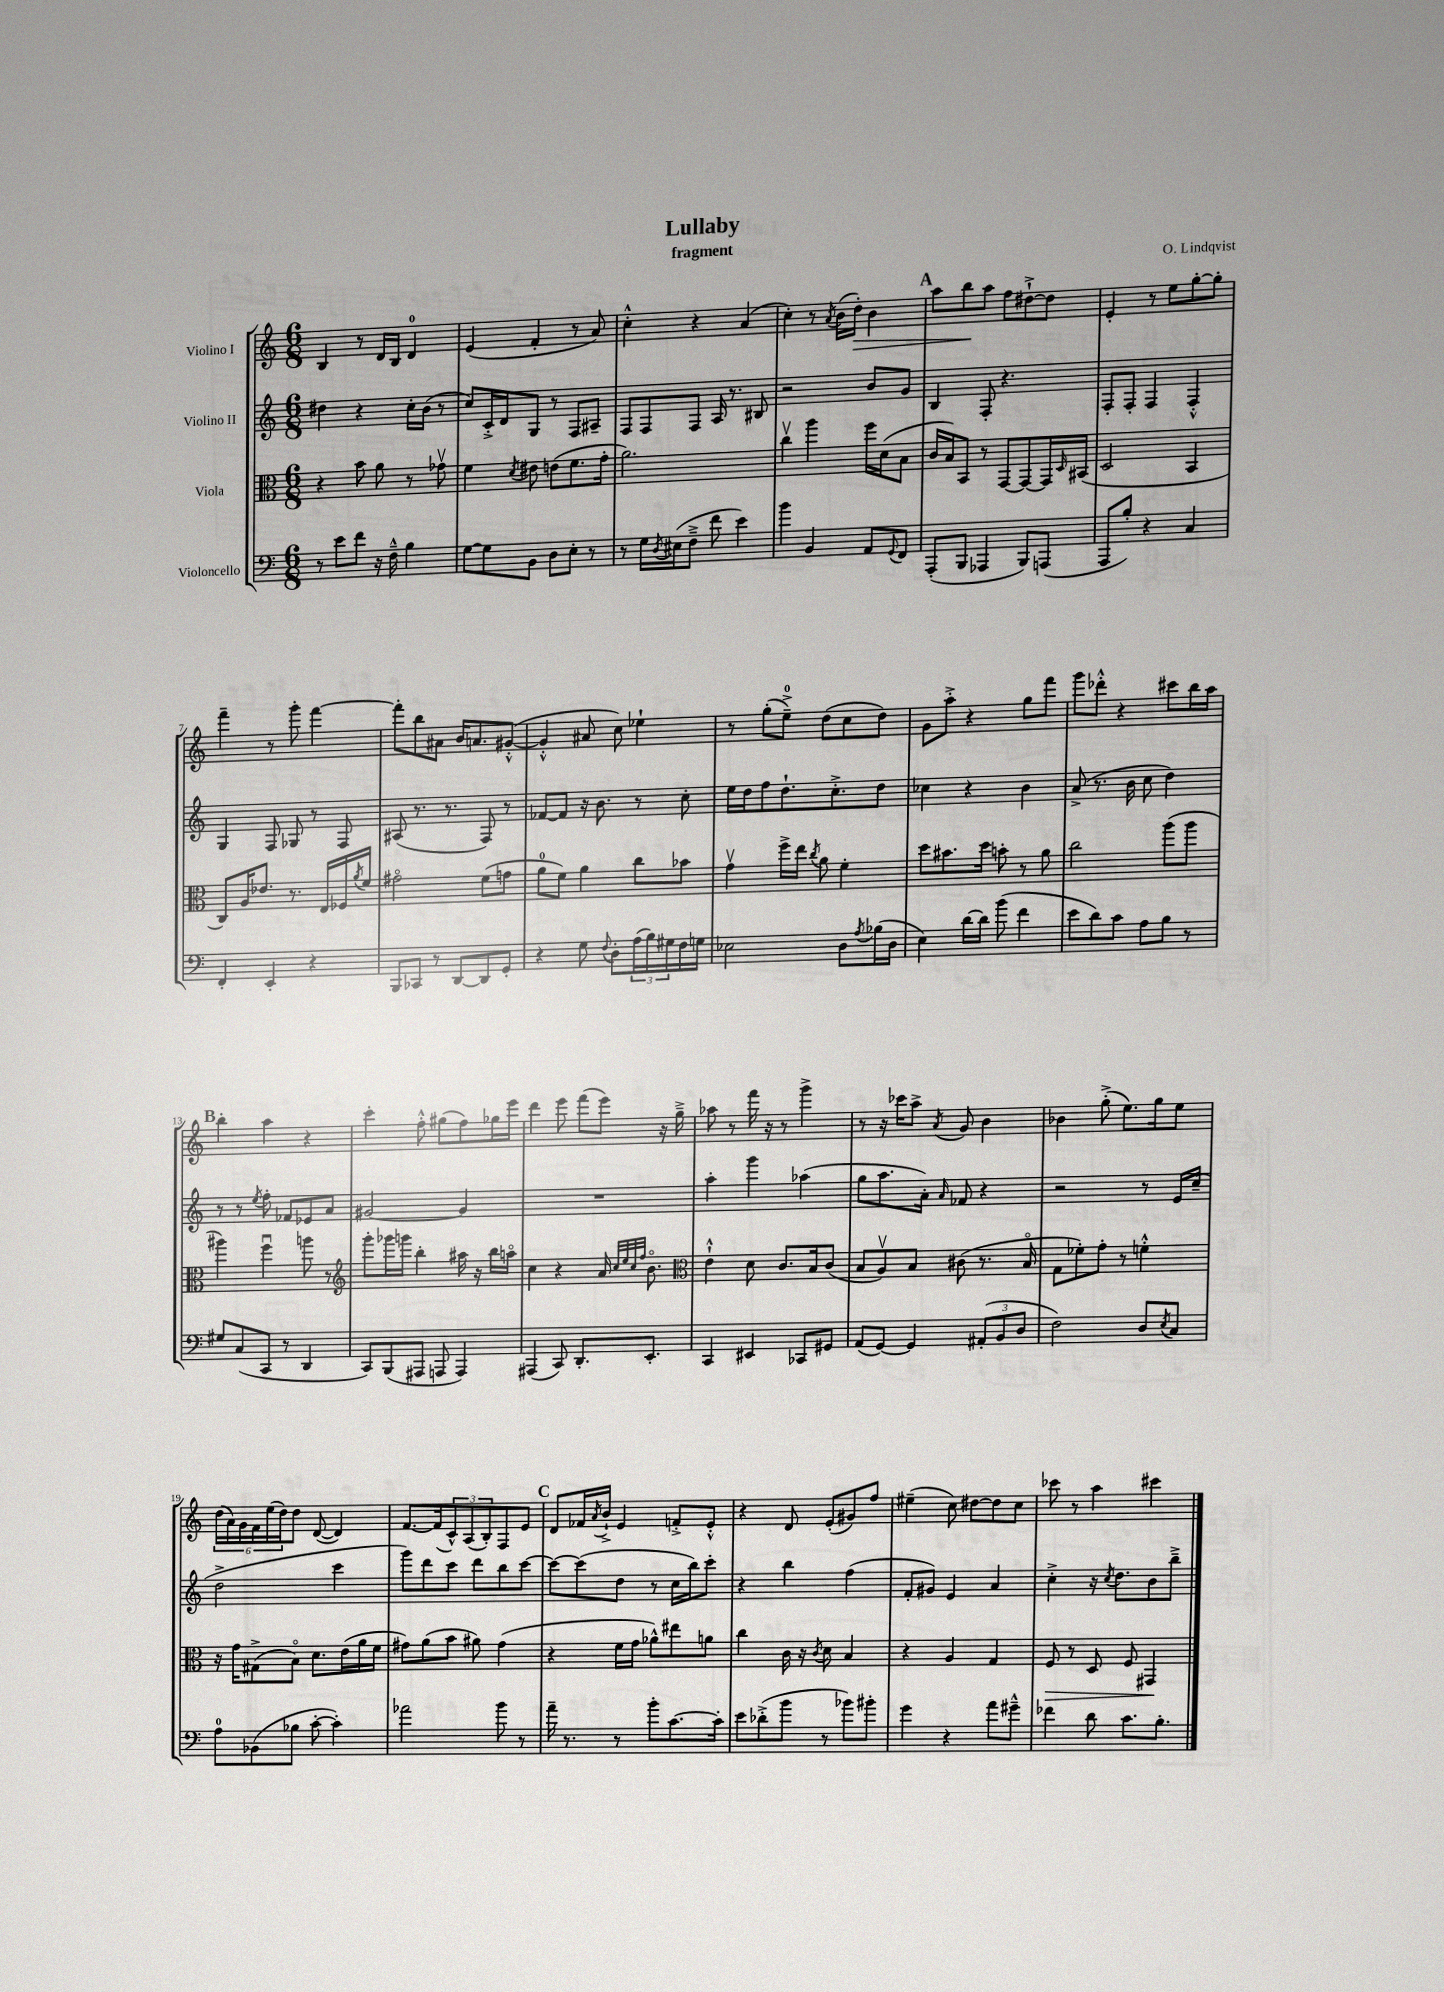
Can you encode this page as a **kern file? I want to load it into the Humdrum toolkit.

**kern	**kern	**dynam	**kern	**kern	**dynam
*part4	*part3	*part3	*part2	*part1	*part1
*staff4	*staff3	*staff3	*staff2	*staff1	*staff1
*I"Violoncello	*I"Viola	*	*I"Violino II	*I"Violino I	*
*clefF4	*clefC3	*	*clefG2	*clefG2	*
*k[]	*k[]	*	*k[]	*k[]	*
*M6/8	*M6/8	*	*M6/8	*M6/8	*
=1	=1	=1	=1	=1	=1
8r	4r	.	4dd#X\	4B/	.
8e\L	.	.	.	.	.
8f\J	8b\	.	4r	8r	.
16r	8a\	.	.	16d/LL	.
16F~^^\	.	.	.	16B/JJ	.
4B\	8r	.	16cc'\LL	4d/	.
.	.	.	(16b\JJ	.	.
.	8g-Xv\	.	8r	.	.
=2	=2	=2	=2	=2	=2
[8G\L	4f\	.	8cc/L)	(4e/	.
8G\]	.	.	16c'^/L	.	.
.	.	.	16d/J	.	.
.	8qd/	.	.	.	.
8BB\J	8e#X\	.	8G/J	4f'/	.
8D\L	(8en\L	.	8r	.	.
8E'\J	8.f\	.	8F/L	8r	.
8r	.	.	8A#X~/J	8a/)	.
.	16g'\Jk	.	.	.	.
=3	=3	=3	=3	=3	=3
8r	2.a\)	.	8F/L	4cc'^^\	.
16G\LL	.	.	8F/	.	.
8qD/	.	.	.	.	.
(16E#X\J	.	.	.	.	.
8F~^\J	.	.	8F/J	4r	.
8f\	.	.	16A/	.	.
.	.	.	8.r	.	.
4e\)	.	.	.	(4a/	.
.	.	.	8B#X/	.	.
=4	=4	=4	=4	=4	=4
4b\	4ccv\	.	2r	4cc'\)	.
4BB/	4aa\	.	.	8r	.
.	.	.	.	8qa/	.
.	.	.	.	(16b\LL	.
!	!	!	!	!	!LO:HP:b
.	.	.	.	16dd'\JJ)	>
8AA/L	16ff\LL	.	8b/L	4b\	.
.	(16d\J	.	.	.	.
8qqGG/	.	.	.	.	.
8FF/J	8B\J	.	8g/J	.	.
!!LO:REH:place=s1:t=A
=5	=5	=5	=5	=5	=5
(8AAA'/L	16c/LL	.	4B/	8aa\L	.
.	16B/J)	.	.	.	.
8BBB/J	8BB/J	.	.	8bb\	.
4AAA-X/	8r	.	8F'/	8aa\J	]
.	[8GG/L	.	4.r	8ff\L	.
8BBB/L)	8GG/_	.	.	[8dd#X`^\	.
(8AAAn/J	16GG/L]	.	.	8dd#\J]	.
.	16qqD/	.	.	.	.
.	(16BB#X/JJ	.	.	.	.
=6	=6	=6	=6	=6	=6
8AAA/L	2D/	.	8F'/L	4e'/	.
8B'/J)	.	.	8F'/J	.	.
4r	.	.	4F/	8r	.
.	.	.	.	8ee\L	.
4C/	4BB/	.	4F'^^/	[8gg'\	.
.	.	.	.	8gg'\J]	.
!!LO:LB:g=z
=7	=7	=7	=7	=7	=7
4FF'/	8C/L)	.	4G/	4fff~\	.
.	16A/K	.	.	.	.
.	8.e-X/J	.	.	.	.
4EE'/	.	.	8F/	8r	.
.	8.r	.	8G-X/	8ggg'\	.
4r	.	.	8r	[4fff\	.
.	16E/LL	.	.	.	.
.	16F-X/	.	8F/	.	.
.	8qa/	.	.	.	.
.	16f/JJ	.	.	.	.
=8	=8	=8	=8	=8	=8
8BBB/L	2g#X\	.	(8A#X/	8fff'\L]	.
8CC-X/J	.	.	8.r	8bb\	.
8r	.	.	.	8a#X\J	.
.	.	.	8.r	.	.
[8DD/L	.	.	.	16b/KL	.
.	.	.	.	8.an/	.
8DD/]	(8f\L	.	8F/)	.	.
8GG'/J	8gn\J	.	8r	([8g#X'^^/J	.
=9	=9	=9	=9	=9	=9
4r	8a\L	.	[8f-X/L	4g#'^^/]	.
.	8f\J)	.	8f-/J]	.	.
8G\	4a\	.	16r	8a#X/	.
.	.	.	8.b\	.	.
8qqF/	.	.	.	.	.
8D'\L	.	.	.	8cc\)	.
(24A\L	8cc\L	.	8r	4ee-X`\	.
24B\)	.	.	.	.	.
24G#X\	.	.	.	.	.
16F\	8b-X\J	.	8cc'\	.	.
16Gn\JJ	.	.	.	.	.
=10	=10	=10	=10	=10	=10
2E-X\	4gv\	.	16ee\LL	8r	.
.	.	.	16dd\J	.	.
.	.	.	8ff\	(8gg'\L	.
.	16ff^\LL	.	8.dd`\	8ee~^\J)	.
.	16ee\JJ	.	.	.	.
.	8qcc/	.	.	.	.
.	8a\	.	.	(8dd\L	.
.	.	.	8.cc'^\	.	.
8D\L	4f'\	.	.	8cc\	.
8qA/	.	.	.	.	.
(16B-X\L	.	.	8dd\J	8dd\J)	.
16D\JJ	.	.	.	.	.
=11	=11	=11	=11	=11	=11
4E\)	8dd\L	.	4cc-X\	8g\L	.
.	8.b#X\	.	.	8aa'^\J	.
[16d\LL	.	.	4r	4r	.
16d\JJ]	16dd\Jk	.	.	.	.
(8b\	8bn'\	.	.	.	.
4f\	8r	.	4b\	8gg\L	.
.	8a\	.	.	8fff\J	.
=12	=12	=12	=12	=12	=12
8e\L	2cc\	.	(8a^/	8ggg\L	.
8d\)	.	.	8.r	8ddd-X'^^\J	.
8c\J	.	.	.	4r	.
.	.	.	16b\	.	.
8A\L	.	.	8cc\	.	.
8B\J	(8aa\L	.	4dd\)	8ccc#X\L	.
8r	8aa\J	.	.	16bb\L	.
.	.	.	.	16aa\JJ	.
!!LO:LB:g=z
!!LO:REH:place=s1:t=B
=13	=13	=13	=13	=13	=13
8G#X/L	4aa#X\)	.	8r	4bb'\	.
(8C/	.	.	8r	.	.
.	.	.	8qee/	.	.
8CC/J	4ffu\	.	8ff'\	4aa\	.
8r	.	.	8f-X/L	.	.
4DD/	8aan\	.	8e-X/	4r	.
.	8r	.	8a/J	.	.
=14	=14	=14	=14	=14	=14
*	*clefG2	*	*	*	*
8CC/L)	8ggg'\L	.	[2g#X/	4ccc'\	.
(8BBB/	16ggg-X\L	.	.	.	.
.	16gggn\JJ	.	.	.	.
8AAA#X/J	4bb'\	.	.	8ff'^^\	.
8AAAn/	.	.	.	(8gg#X\L	.
4AAA/)	16aa#X\	.	4g#/]	8ff\)	.
.	16r	.	.	.	.
.	16bb\LL	.	.	16gg-X\L	.
.	16aan\JJ	.	.	16eee\JJ	.
=15	=15	=15	=15	=15	=15
(4AAA#X/	4cc\	.	2.r	4ddd\	.
8CC/)	4r	.	.	8eee\	.
8.DD'/L	.	.	.	(8fff\L	.
.	16a/	.	.	8eee\J)	.
.	32qqcc/LLL	.	.	.	.
.	32qqee/	.	.	.	.
.	32qqcc/	.	.	.	.
.	32qqff/JJJ	.	.	.	.
8.EE'/J	8.b\	.	.	.	.
.	.	.	.	16r	.
.	.	.	.	16gg~^\	.
=16	=16	=16	=16	=16	=16
*	*clefC3	*	*	*	*
4CC/	4e`^^\	.	4aa'\	8aa-X\	.
.	.	.	.	8r	.
4EE#X/	8d\	.	4ggg\	16fff\	.
.	.	.	.	16r	.
.	8.c/L	.	.	8r	.
8CC-X/L	.	.	(4aa-X\	4ggg^\	.
.	16B/k	.	.	.	.
8GG#X/J	(8c/J	.	.	.	.
=17	=17	=17	=17	=17	=17
(8AA/L	8B/L	.	8gg\L	8r	.
[8GG/J)	8Av/)	.	8.aa\	16r	.
.	.	.	.	16ccc-X\KL	.
4GG/]	8B/J	.	.	8aa^\J	.
.	.	.	16a'\Jk)	.	.
.	.	.	16qqa/	8qa/	.
.	(8c#X\	.	8f-X/	8g/	.
(12AA#X'/L	8.r	.	4r	4b\	.
12BB/	.	.	.	.	.
12D/J	.	.	.	.	.
.	16B/	.	.	.	.
=18	=18	=18	=18	=18	=18
2F\)	8G\L	.	2r	4b-X\	.
.	8f-X'\)	.	.	.	.
.	8g'\J	.	.	(8gg'^\	.
.	8r	.	.	8.ee\L)	.
8D/L	4fn'^^\	.	8r	.	.
.	.	.	.	16gg\k	.
8qE/	.	.	.	.	.
8C/J	.	.	16e/LL	8ee\J	.
.	.	.	(16cc~/JJ	.	.
!!LO:LB:g=z
=19	=19	=19	=19	=19	=19
8A\L	16r	.	2dd^\	(24dd\LL	.
.	.	.	.	24a\)	.
.	16g\KL	.	.	.	.
.	.	.	.	24g\	.
(8BB-X\	(8G#X^\	.	.	24f\	.
.	.	.	.	(24ee\	.
.	.	.	.	24dd\J)	.
8B-X\J	8B\J)	.	.	8dd\J	.
[8c'\	8.d\L	.	.	([8d/	.
4c'\])	.	.	4ccc\	4d/])	.
.	(16e\L	.	.	.	.
.	16a\	.	.	.	.
.	16f\JJ	.	.	.	.
=20	=20	=20	=20	=20	=20
2a-X\	8g#X\L)	.	8ggg\L)	[8.f/L	.
.	(8a\	.	8ddd\	.	.
.	.	.	.	(16f/k]	.
.	8b\J	.	8ccc\J	12c^^/)	.
.	.	.	.	(12A/	.
.	8a#X\)	.	8ddd\L	.	.
.	.	.	.	12B'/)	.
8b\	(4g#\	.	8bb\	8F/	.
8r	.	.	[8ccc\J	8e/J	.
!!LO:REH:place=s1:t=C
=21	=21	=21	=21	=21	=21
16a~\	4r	.	8ccc\L_	8d/L	.
8.r	.	.	.	.	.
.	.	.	(8ccc\]	16f-X/L	.
.	.	.	.	8qa/	.
.	.	.	.	16b`^/JJ	.
8r	16f\LL	.	8dd\J	4e/	.
.	16g\JJ	.	.	.	.
8b'\L	8a-X^^\L)	.	8r	.	.
[8.c\	8ee#X\	.	16cc\LL	8fn'^/L	.
.	.	.	16bb\J)	.	.
.	8an\J	.	8ccc'\J	8e'^^/J	.
16c'\Jk]	.	.	.	.	.
=22	=22	=22	=22	=22	=22
8e\L	4cc\	.	4r	4r	.
(8d-X'^\	.	.	.	.	.
8b\J	16c\	.	4bb\	8d/	.
.	16r	.	.	.	.
.	8qc/	.	.	.	.
8r	8d\	.	.	(8e'/L	.
8b-X\L)	4B/	.	(4ff\	8g#X/)	.
8b#X'\J	.	.	.	8ff/J	.
=23	=23	=23	=23	=23	=23
4g\	4r	.	8f'/L	(4ee#X~\	.
.	.	.	8g#X/J)	.	.
4r	4A/	.	4e/	8cc\)	.
.	.	.	.	[8dd#X\L	.
8a\L	4G/	.	4a/	8dd#\]	.
8g#X~^^\J	.	.	.	8cc\J	.
=24	=24	=24	=24	=24	=24
!	!	!LO:HP:b	!	!	!
4f-X\	8F/	>	4cc'^\	8ccc-X\	.
.	8r	.	.	8r	.
8d\	8D/	.	16r	4aa\	.
.	.	.	8qcc/	.	.
.	.	.	8.dd\L	.	.
8.c\L	8F/	.	.	.	.
.	4GG#X/	.	8b\	4ccc#X\	.
8.B'\J	.	.	.	.	.
.	.	.	8bb~^\J	.	.
.	.	]	.	.	.
==	==	==	==	==	==
*-	*-	*-	*-	*-	*-
